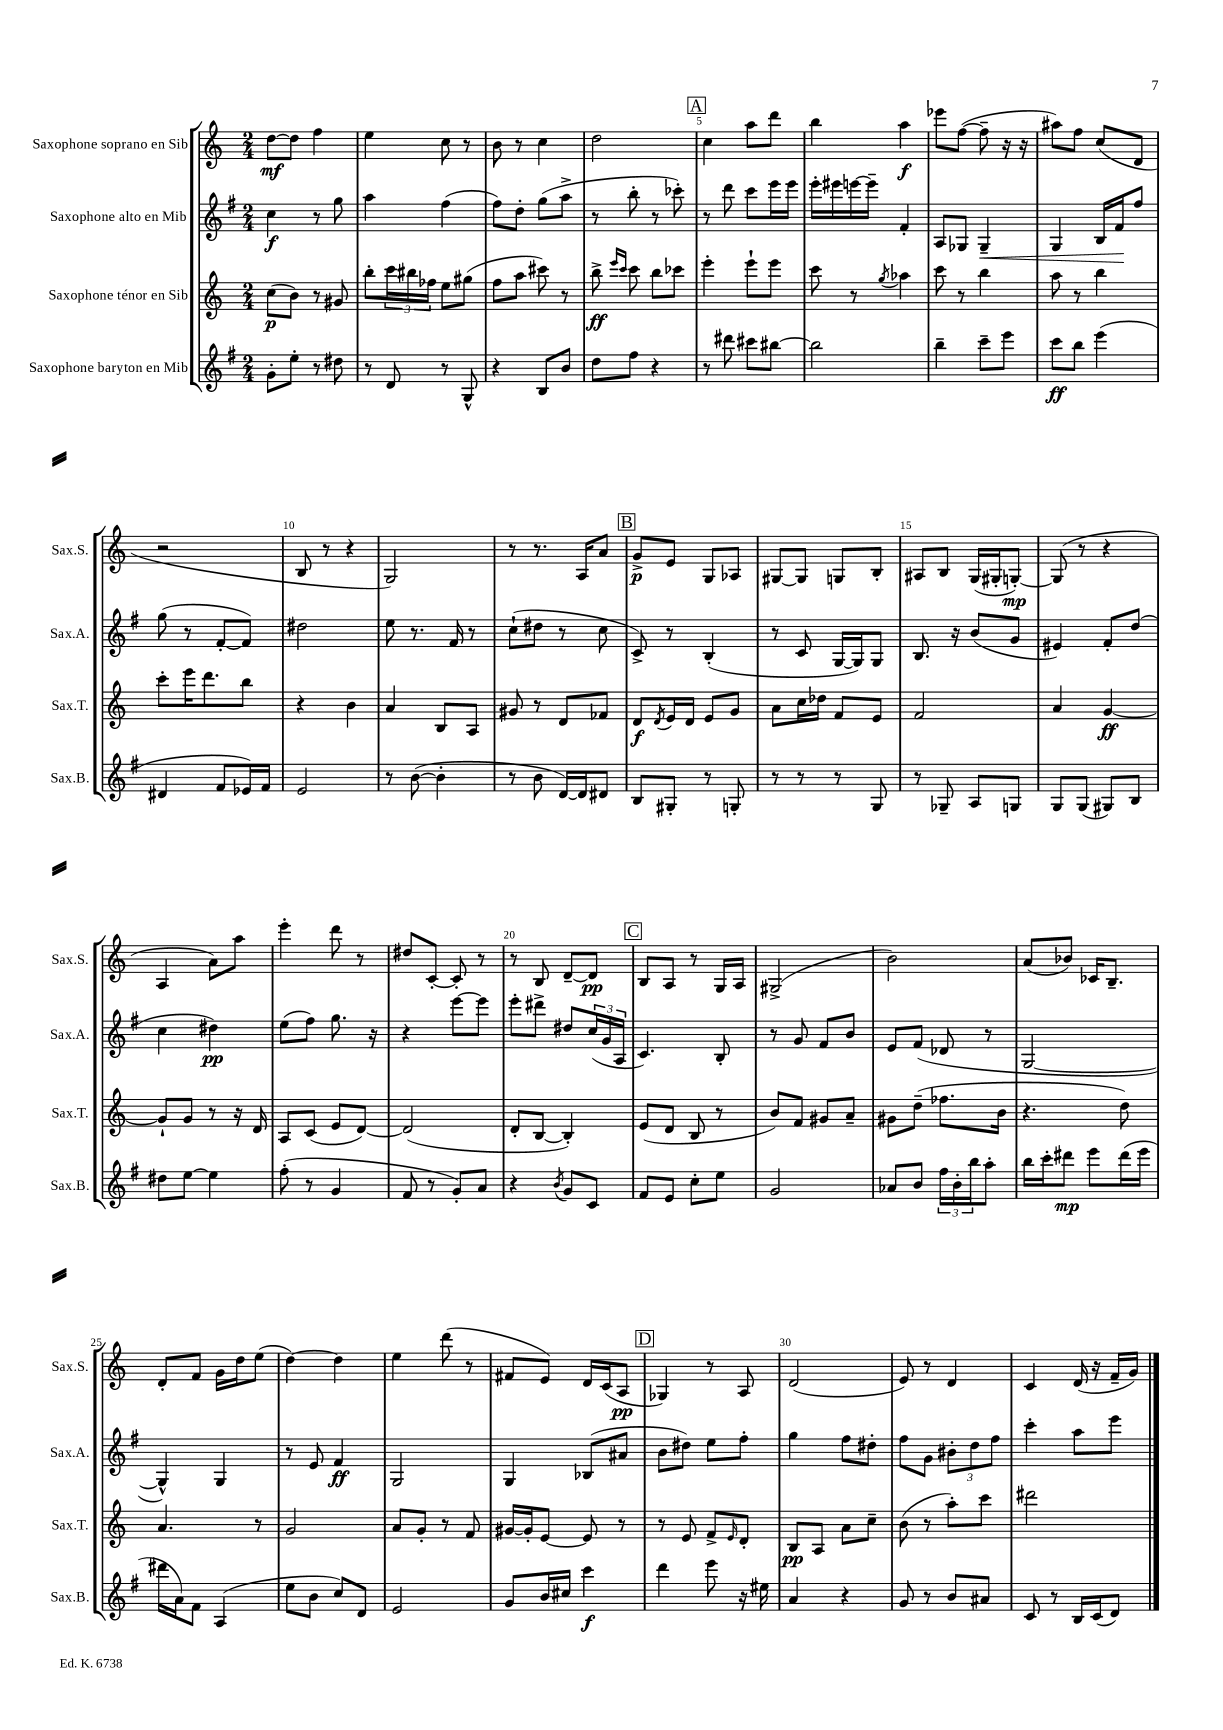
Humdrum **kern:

**kern	**dynam	**kern	**dynam	**kern	**dynam	**kern	**dynam
*part4	*part4	*part3	*part3	*part2	*part2	*part1	*part1
*staff4	*staff4	*staff3	*staff3	*staff2	*staff2	*staff1	*staff1
*I"Saxophone baryton en Mib	*	*I"Saxophone ténor en Sib	*	*I"Saxophone alto en Mib	*	*I"Saxophone soprano en Sib	*
*I'Sax.B.	*	*I'Sax.T.	*	*I'Sax.A.	*	*I'Sax.S.	*
*clefG2	*	*clefG2	*	*clefG2	*	*clefG2	*
*k[f#]	*	*k[]	*	*k[f#]	*	*k[]	*
*M2/4	*	*M2/4	*	*M2/4	*	*M2/4	*
=1	=1	=1	=1	=1	=1	=1	=1
8g'\L	.	(8cc\L	p	4cc\	f	[8dd\L	mf
8ee'\J	.	8b\J)	.	.	.	8dd\J]	.
8r	.	8r	.	8r	.	4ff\	.
8dd#X\	.	8g#X/	.	8gg\	.	.	.
=2	=2	=2	=2	=2	=2	=2	=2
8r	.	8bb'\L	.	4aa\	.	4ee\	.
8d/	.	24ccc\L	.	.	.	.	.
.	.	24bb#X\	.	.	.	.	.
.	.	24ff-X\JJ	.	.	.	.	.
8r	.	8ee\L	.	(4ff#\	.	8cc\	.
8G^^/	.	(8gg#X\J	.	.	.	8r	.
=3	=3	=3	=3	=3	=3	=3	=3
4r	.	8ff\L	.	8ff#\L)	.	8b\	.
.	.	8aa\J	.	8dd'\J	.	8r	.
8B/L	.	8ccc#X\)	.	(8gg\L	.	4cc\	.
8b/J	.	8r	.	8aa^\J	.	.	.
=4	=4	=4	=4	=4	=4	=4	=4
8dd\L	.	8bb^\	ff	8r	.	2dd\	.
.	.	16qqeee/LL	.	.	.	.	.
.	.	16qqccc/JJ	.	.	.	.	.
8ff#\J	.	8ccc\	.	8bb'\	.	.	.
4r	.	8bb\L	.	8r	.	.	.
.	.	8ccc-X\J	.	8ccc-X'\)	.	.	.
!!LO:REH:place=s1:t=A
=5	=5	=5	=5	=5	=5	=5	=5
8r	.	4eee'\	.	8r	.	4cc\	.
8ddd#X\	.	.	.	8ddd\	.	.	.
8ccc#X\L	.	8eee`\L	.	8ccc\L	.	8aa\L	.
[8bb#X\J	.	8eee\J	.	16eee\L	.	8ddd\J	.
.	.	.	.	16eee\JJ	.	.	.
=6	=6	=6	=6	=6	=6	=6	=6
2bb#\]	.	8ccc\	.	16eee'\LL	.	4bb\	.
.	.	.	.	16eee#X\	.	.	.
.	.	8r	.	[16eeen\	.	.	.
.	.	.	.	16eee~\JJ]	.	.	.
.	.	8qgg/	.	.	.	.	.
.	.	4aa-X\	.	4f#'/	.	4aa\	f
=7	=7	=7	=7	=7	=7	=7	=7
4bb~\	.	8ccc\	.	8A/L	.	8eee-X\L	.
.	.	8r	.	8G-X/J	.	([8ff\J	.
!	!	!	!	!	!LO:HP:b	!	!
8ccc~\L	.	4bb\	.	4G-~/	<	8ff~\]	.
8eee\J	.	.	.	.	.	16r	.
.	.	.	.	.	.	16r	.
=8	=8	=8	=8	=8	=8	=8	=8
8ccc\L	ff	8aa\	.	4G/	.	8aa#X\L)	.
8bb\J	.	8r	.	.	.	8ff\J	.
(4eee\	.	4bb\	.	16B/LL	.	(8cc/L	.
.	.	.	.	16f#/J	.	.	.
.	.	.	.	8ff#/J	[	8d/J	.
!!LO:LB:g=z
=9	=9	=9	=9	=9	=9	=9	=9
4d#X/	.	8ccc'\L	.	(8gg\	.	2r	.
.	.	16eee\K	.	8r	.	.	.
.	.	8.ddd\	.	.	.	.	.
8f#/L	.	.	.	[8f#'/L	.	.	.
16e-X/L)	.	8bb\J	.	8f#/J])	.	.	.
16f#/JJ	.	.	.	.	.	.	.
=10	=10	=10	=10	=10	=10	=10	=10
2e/	.	4r	.	2dd#X\	.	8B/	.
.	.	.	.	.	.	8r	.
.	.	4b\	.	.	.	4r	.
=11	=11	=11	=11	=11	=11	=11	=11
8r	.	4a/	.	8ee\	.	2G/)	.
([8b\	.	.	.	8.r	.	.	.
4b'\]	.	8B/L	.	.	.	.	.
.	.	.	.	16f#/	.	.	.
.	.	8A/J	.	8r	.	.	.
=12	=12	=12	=12	=12	=12	=12	=12
8r	.	8g#X/	.	(8cc`\L	.	8r	.
8b\	.	8r	.	8dd#X\J	.	8.r	.
[16d/LL)	.	8d/L	.	8r	.	.	.
16d/J]	.	.	.	.	.	16A/KL	.
8d#X/J	.	8f-X/J	.	8cc\	.	8a/J	.
!!LO:REH:place=s1:t=B
=13	=13	=13	=13	=13	=13	=13	=13
8B/L	.	8d/L	f	8c^/)	.	8g^/L	p
.	.	8qd/	.	.	.	.	.
8G#X'/J	.	16e/L	.	8r	.	8e/J	.
.	.	16d/JJ	.	.	.	.	.
8r	.	8e/L	.	(4B'/	.	8G/L	.
8Gn'/	.	8g/J	.	.	.	8A-X/J	.
=14	=14	=14	=14	=14	=14	=14	=14
8r	.	8a\L	.	8r	.	[8G#X/L	.
8r	.	16cc\L	.	8c/	.	8G#/J]	.
.	.	16dd-X\JJ	.	.	.	.	.
8r	.	8f/L	.	[16G/LL	.	8Gn/L	.
.	.	.	.	16G/J])	.	.	.
8G/	.	8e/J	.	8G/J	.	8B'/J	.
=15	=15	=15	=15	=15	=15	=15	=15
8r	.	2f/	.	8.B/	.	8A#X/L	.
8G-X~/	.	.	.	.	.	8B/J	.
.	.	.	.	16r	.	.	.
8A/L	.	.	.	(8b/L	.	(16G/LL	.
.	.	.	.	.	.	16G#X'/J	.
8Gn/J	.	.	.	8g/J	.	[8Gn'/J)	mp
=16	=16	=16	=16	=16	=16	=16	=16
8G/L	.	4a/	.	4e#X/)	.	(8G/]	.
(8G/J	.	.	.	.	.	8r	.
8G#X/L)	.	[4g/	ff	8f#'/L	.	4r	.
8B/J	.	.	.	(8dd/J	.	.	.
!!LO:LB:g=z
=17	=17	=17	=17	=17	=17	=17	=17
8dd#X\L	.	8g`/L]	.	4cc\	.	4A/	.
[8ee\J	.	8g/J	.	.	.	.	.
4ee\]	.	8r	.	4dd#X\)	pp	8a\L)	.
.	.	16r	.	.	.	8aa\J	.
.	.	16d/	.	.	.	.	.
=18	=18	=18	=18	=18	=18	=18	=18
(8ff#'\	.	8A/L	.	(8ee\L	.	4eee'\	.
8r	.	(8c/J	.	8ff#\J)	.	.	.
4g/	.	8e/L	.	8.gg\	.	8ddd\	.
.	.	[8d/J)	.	.	.	8r	.
.	.	.	.	16r	.	.	.
=19	=19	=19	=19	=19	=19	=19	=19
8f#/	.	(2d/]	.	4r	.	8dd#X/L	.
8r	.	.	.	.	.	[8c'/J	.
8g'/L)	.	.	.	[8eee\L	.	8c'/]	.
8a/J	.	.	.	8eee\J]	.	8r	.
=20	=20	=20	=20	=20	=20	=20	=20
4r	.	8d'/L	.	8eee'\L	.	8r	.
.	.	[8B/J	.	8ddd#X^\J	.	8B/	.
8qb/	.	.	.	.	.	.	.
8g/L	.	4B'/])	.	8dd#X/L	.	[8d~/L	.
8c/J	.	.	.	(24cc/L	.	8d/J]	pp
.	.	.	.	24g/	.	.	.
.	.	.	.	24A/JJ	.	.	.
!!LO:REH:place=s1:t=C
=21	=21	=21	=21	=21	=21	=21	=21
8f#/L	.	(8e/L	.	4.c/)	.	8B/L	.
8e/J	.	8d/J	.	.	.	8A/J	.
8cc'\L	.	8B/	.	.	.	8r	.
8ee\J	.	8r	.	8B'/	.	16G/LL	.
.	.	.	.	.	.	16A/JJ	.
=22	=22	=22	=22	=22	=22	=22	=22
2g/	.	8b/L)	.	8r	.	(2G#X^/	.
.	.	8f/J	.	8g/	.	.	.
.	.	8g#X/L	.	8f#/L	.	.	.
.	.	8a~/J	.	8b/J	.	.	.
=23	=23	=23	=23	=23	=23	=23	=23
8a-X/L	.	8g#X\L	.	8e/L	.	2b\)	.
8b/J	.	(8dd~\J	.	(8f#/J	.	.	.
24ff#\LL	.	8.ff-X\L	.	8d-X/	.	.	.
24b'\	.	.	.	.	.	.	.
24bb\J	.	.	.	.	.	.	.
8aa'\J	.	.	.	8r	.	.	.
.	.	16b\Jk	.	.	.	.	.
=24	=24	=24	=24	=24	=24	=24	=24
16bb\LL	.	4.r	.	[2G/	.	(8a/L	.
16ccc'\J	.	.	.	.	.	.	.
8ddd#X\J	mp	.	.	.	.	8b-X/J)	.
8eee\L	.	.	.	.	.	16c-X/KL	.
.	.	.	.	.	.	8.B~/J	.
(16ddd#\L	.	8dd\)	.	.	.	.	.
16eee\JJ	.	.	.	.	.	.	.
!!LO:LB:g=z
=25	=25	=25	=25	=25	=25	=25	=25
16ddd#X\LL	.	4.a/	.	4G^^/])	.	8d'/L	.
16a\J)	.	.	.	.	.	.	.
8f#\J	.	.	.	.	.	8f/J	.
(4A/	.	.	.	4G/	.	16g\LL	.
.	.	.	.	.	.	16dd\J	.
.	.	8r	.	.	.	(8ee\J	.
=26	=26	=26	=26	=26	=26	=26	=26
8ee\L	.	2g/	.	8r	.	[4dd\)	.
8b\J	.	.	.	8e/	.	.	.
8cc/L)	.	.	.	4f#/	ff	4dd\]	.
8d/J	.	.	.	.	.	.	.
=27	=27	=27	=27	=27	=27	=27	=27
2e/	.	8a/L	.	2G/	.	4ee\	.
.	.	8g'/J	.	.	.	.	.
.	.	8r	.	.	.	(8ddd\	.
.	.	8f/	.	.	.	8r	.
=28	=28	=28	=28	=28	=28	=28	=28
8g/L	.	[16g#X/LL	.	4G/	.	8f#X/L	.
.	.	16g#'/J]	.	.	.	.	.
16b/L	.	[8e/J	.	.	.	8e/J)	.
16cc#X/JJ	.	.	.	.	.	.	.
4ccc\	f	8e/]	.	(8B-X/L	.	16d/LL	.
.	.	.	.	.	.	(16c/J	.
.	.	8r	.	8a#X/J	.	8A/J	pp
!!LO:REH:place=s1:t=D
=29	=29	=29	=29	=29	=29	=29	=29
4ddd\	.	8r	.	8b\L	.	4G-X/)	.
.	.	8e/	.	8dd#X\J)	.	.	.
8eee\	.	8f^/L	.	8ee\L	.	8r	.
.	.	16qqe/	.	.	.	.	.
16r	.	8d'/J	.	8ff#'\J	.	8A/	.
16ee#X\	.	.	.	.	.	.	.
=30	=30	=30	=30	=30	=30	=30	=30
4a/	.	8B/L	pp	4gg\	.	(2d/	.
.	.	8A/J	.	.	.	.	.
4r	.	8a\L	.	8ff#\L	.	.	.
.	.	8cc~\J	.	8dd#X'\J	.	.	.
=31	=31	=31	=31	=31	=31	=31	=31
8g/	.	(8b\	.	8ff#\L	.	8e/)	.
8r	.	8r	.	8g\J	.	8r	.
8b/L	.	8aa'\L)	.	12b#X'\L	.	4d/	.
.	.	.	.	12dd\	.	.	.
8a#X/J	.	8ccc\J	.	.	.	.	.
.	.	.	.	12ff#\J	.	.	.
=32	=32	=32	=32	=32	=32	=32	=32
8c/	.	2ddd#X\	.	4ccc'\	.	4c/	.
8r	.	.	.	.	.	.	.
16B/LL	.	.	.	8aa\L	.	(16d/	.
(16c/J	.	.	.	.	.	16r	.
8d/J)	.	.	.	8eee\J	.	16f~/LL	.
.	.	.	.	.	.	16g/JJ)	.
==	==	==	==	==	==	==	==
*-	*-	*-	*-	*-	*-	*-	*-
